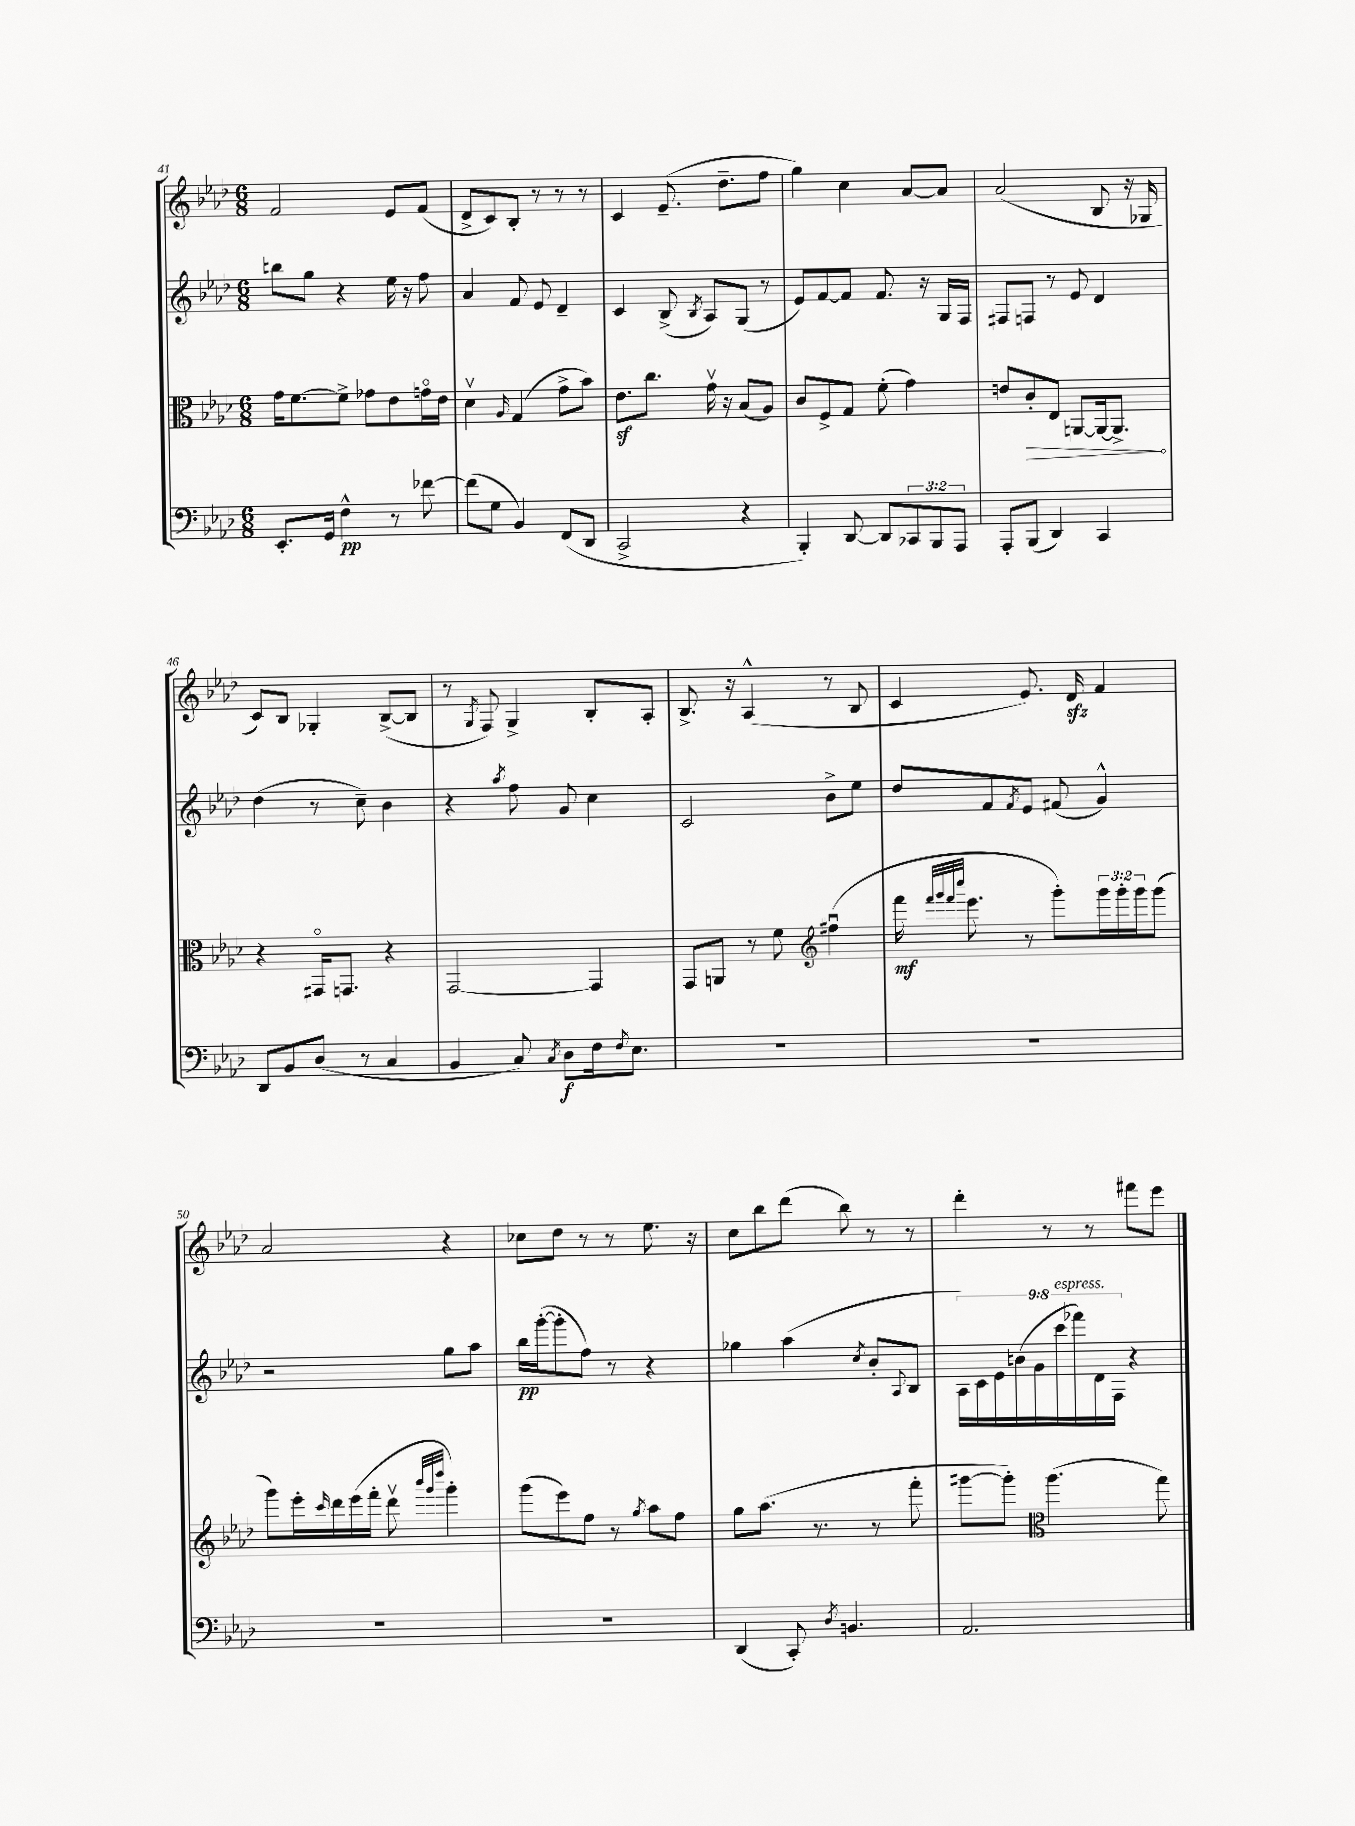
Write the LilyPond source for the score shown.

<<
\new StaffGroup <<
\new Staff = "s0" {
    \clef treble \key aes \major \numericTimeSignature \time 6/8
    f'2 ees'8 f'8( |
    des'8-> c'8) bes8-. r8 r8 r8 |
    c'4 ees'8.--( des''8.-- f''8 |
    g''4) c''4 aes'8~ aes'8 |
    aes'2( bes8 r16 ges16 |
    c'8) bes8 ges4-. bes8~->( bes8 |
    r8 \acciaccatura { g8 } f8) g4-> bes8-. aes8-. |
    bes8.-> r16 aes4-^( r8 bes8 |
    c'4 ees'8.) des'16\sfz f'4 |
    aes'2 r4 |
    ces''8 des''8 r8 r8 ees''8. r16 |
    c''8 bes''8 des'''8( bes''8) r8 r8 |
    des'''4-. r8 r8 fis'''8 ees'''8 \bar "|." |
}
\new Staff = "s1" {
    \clef treble \key aes \major \numericTimeSignature \time 6/8 \override Staff.TupletNumber.text = #tuplet-number::calc-fraction-text
    b''8 g''8 r4 ees''16 r16 f''8 |
    aes'4 f'8 ees'8 des'4-- |
    c'4 bes8->( \acciaccatura { bes8 } aes8) g8( r8 |
    ees'8) f'8~ f'8 f'8. r16 g16 f16 |
    fis8 f8 r8 ees'8 des'4 |
    des''4( r8 c''8--) bes'4 |
    r4 \acciaccatura { aes''8 } f''8 g'8 c''4 |
    c'2 bes'8-> ees''8 |
    des''8 f'8 \acciaccatura { f'8 } ees'8 fis'8( g'4-^) |
    r2 g''8 aes''8 |
    bes''16\pp g'''16~-.( g'''8-. f''8) r8 r4 |
    ges''4 aes''4( \acciaccatura { c''8 } bes'8-. \appoggiatura { aes8 } bes8 |
    \tuplet 9/8 { aes16) c'16 ees'16 b'16( g'16 c'''16^\markup { \italic "espress." } fes'''16) des'16 f16 } r4 \bar "|." |
}
\new Staff = "s2" {
    \clef alto \key aes \major \numericTimeSignature \time 6/8 \override Staff.TupletNumber.text = #tuplet-number::calc-fraction-text
    g'16 f'8.~ f'8-> ges'8 ees'8 g'16\flageolet ees'16 |
    des'4\upbow \grace { aes16 } g4( g'8-> bes'8) |
    ees'8.\sf c''8. g'16\upbow r16 bes8( aes8) |
    c'8 f8-> g8 f'8-.( g'4) |
    e'8 \once \override Hairpin.circled-tip = ##t c'8-.\> ees8 a,8~ a,16~ a,8.->\! |
    r4 gis,16\flageolet g,8. r4 |
    g,2~ g,4 |
    g,8 a,8 r8 f'8 \clef treble fis''4\downbow( |
    f'''16\mf \grace { f'''32 g'''32 f'''32 c''''32 } ees'''8. r8 g'''8-.) \tuplet 3/2 { g'''16 g'''16-. g'''16 } g'''8( |
    g'''8) ees'''16-. \grace { c'''16 } des'''16 ees'''16( f'''16-. des'''8\upbow \grace { bes'''32 g'''32 des''''32 } g'''4-.) |
    g'''8( ees'''8) f''8 r8 \acciaccatura { g''8 } aes''8 f''8 |
    g''8 aes''8.( r8. r8 f'''8-. |
    gis'''8~ gis'''8-.) \clef alto aes''4.( g''8) \bar "|." |
}
\new Staff = "s3" {
    \clef bass \key aes \major \numericTimeSignature \time 6/8 \override Staff.TupletNumber.text = #tuplet-number::calc-fraction-text
    ees,8.-. g,16 f4-^\pp r8 fes'8~ |
    fes'8( g8 bes,4) f,8( des,8 |
    c,2-> r4 |
    bes,,4-.) des,8~ des,8 \tuplet 3/2 { ces,8 bes,,8 aes,,8 } |
    aes,,8-. bes,,8( des,4) c,4 |
    des,8 bes,8 des8( r8 c4 |
    bes,4 c8) \acciaccatura { c8 } des8\f f16 \acciaccatura { f8 } ees8. |
    R2. |
    R2. |
    R2. |
    R2. |
    des,4( c,8-.) \acciaccatura { des8 } b,4. |
    aes,2. \bar "|." |
}
>>
>>
\layout { \context { \Score currentBarNumber = #41 } }
